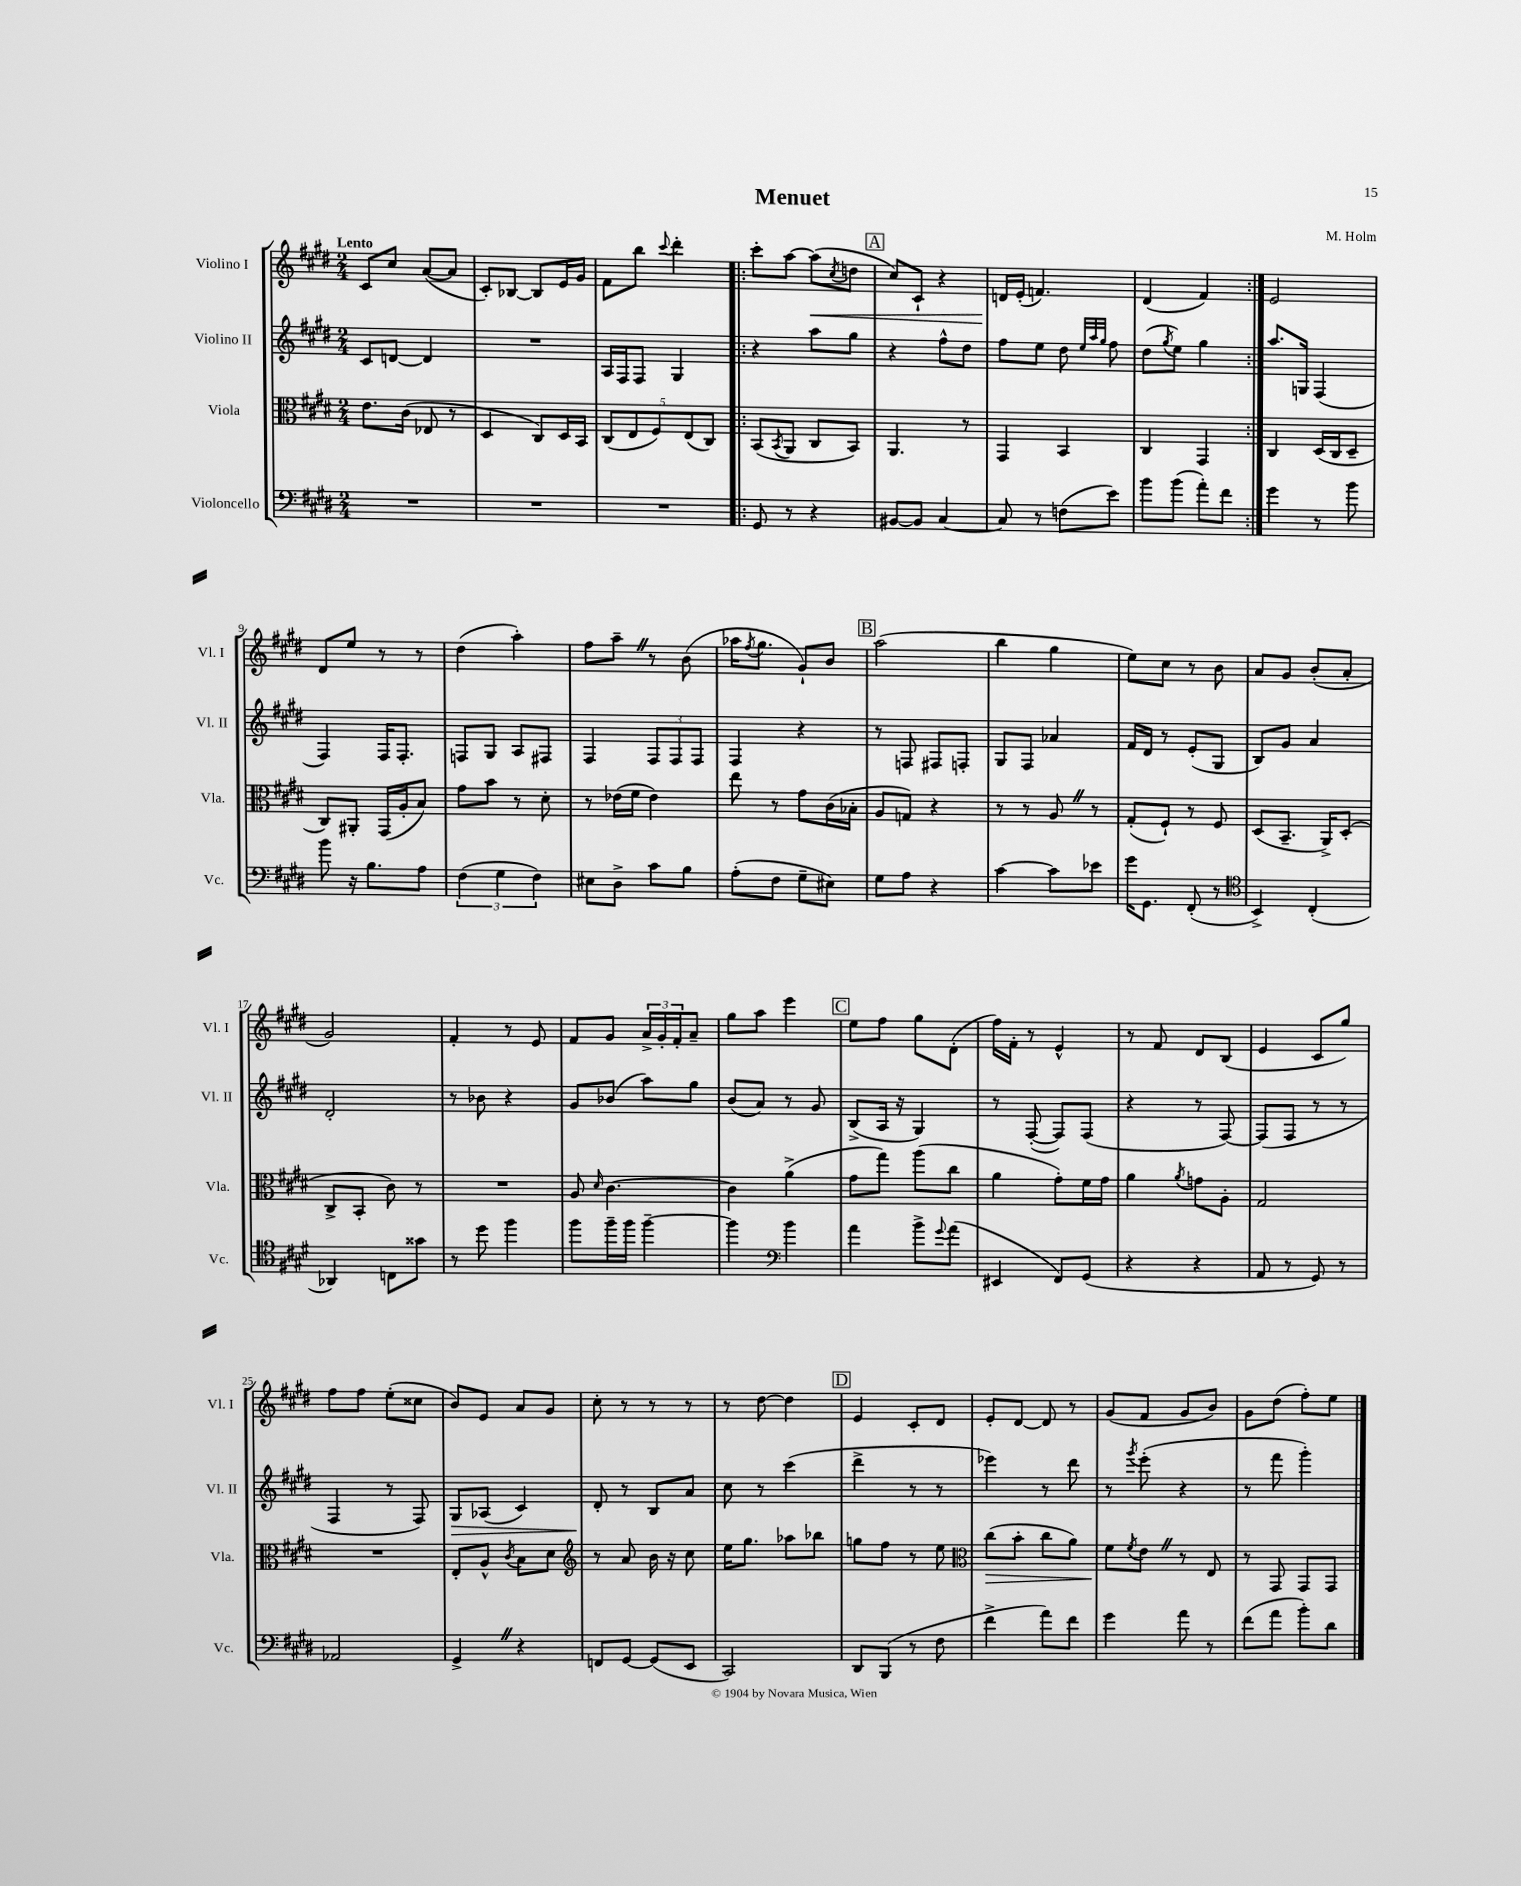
\header { title = "Menuet" composer = "M. Holm" }
<<
\new StaffGroup <<
\new Staff = "s0" \with { instrumentName = "Violino I" shortInstrumentName = "Vl. I" } {
    \clef treble \key e \major \numericTimeSignature \time 2/4 \tempo "Lento"
    cis'8 cis''8 a'8~( a'8 |
    cis'8-.) bes8~ bes8 e'16 gis'16 |
    fis'8 b''8 \appoggiatura { cis'''8 } dis'''4-. |
    \repeat volta 2 { cis'''8-. a''8~ a''8\<( \acciaccatura { cis''8 } d''8 |
    \mark \markup { \box "A" } cis''8) cis'8-! r4 |
    d'16\! e'16-.( f'4.) |
    dis'4( fis'4) | }
    e'2 |
    dis'8 e''8 r8 r8 |
    dis''4( a''4-.) |
    fis''8 a''8-- \once \override BreathingSign.text = \markup { \musicglyph "scripts.caesura.straight" } \breathe r8 b'8( |
    aes''16 \acciaccatura { fis''8 } gis''8. gis'8-!) b'8 |
    \mark \markup { \box "B" } a''2( |
    b''4 gis''4 |
    e''8) cis''8 r8 b'8 |
    a'8 gis'8 b'8-.( a'8-. |
    gis'2) |
    fis'4-. r8 e'8 |
    fis'8 gis'8 \tuplet 3/2 { a'16-> gis'16-. fis'16-. } a'8-- |
    gis''8 a''8 e'''4 |
    \mark \markup { \box "C" } e''8 fis''8 gis''8 dis'8-.( |
    fis''16) fis'16-. r8 e'4-^ |
    r8 fis'8 dis'8 b8( |
    e'4 cis'8 gis''8) |
    fis''8 fis''8 e''8-.( cisis''8 |
    b'8) e'8 a'8 gis'8 |
    cis''8-. r8 r8 r8 |
    r8 dis''8~ dis''4 |
    \mark \markup { \box "D" } e'4 cis'8-. dis'8 |
    e'8-. dis'8~ dis'8 r8 |
    gis'8( fis'8 gis'8 b'8) |
    gis'8 dis''8( fis''8-.) e''8 \bar "|." |
}
\new Staff = "s1" \with { instrumentName = "Violino II" shortInstrumentName = "Vl. II" } {
    \clef treble \key e \major \numericTimeSignature \time 2/4
    cis'8 d'8~ d'4 |
    R2 |
    a16 fis16 fis8 gis4 |
    \repeat volta 2 { r4 a''8 gis''8 |
    \mark \markup { \box "A" } r4 fis''8-^ dis''8 |
    fis''8 e''8 dis''8 \grace { e''32 a''32 gis''32 } fis''8 |
    dis''8( \acciaccatura { gis''8 } e''8) gis''4 | }
    a''8. g16 fis4( |
    fis4) fis16 fis8.-. |
    f8 gis8 a8 fis8 |
    fis4 \tuplet 3/2 { fis8 fis8 fis8 } |
    fis4 r4 |
    \mark \markup { \box "B" } r8 f8 fis8 f8-. |
    gis8 fis8 aes'4 |
    fis'16 dis'16 r8 e'8-.( gis8 |
    b8) gis'8 a'4 |
    dis'2-. |
    r8 bes'8 r4 |
    gis'8 bes'8( a''8) gis''8 |
    b'8( a'8) r8 gis'8 |
    \mark \markup { \box "C" } b8->( a16 r16 gis4) |
    r8 fis8~-.( fis8) fis8( |
    r4 r8 fis8~) |
    fis8( fis8 r8 r8 |
    fis4 r8 fis8) |
    gis8\> aes8( cis'4) |
    dis'8-.\! r8 b8 a'8 |
    cis''8 r8 cis'''4( |
    \mark \markup { \box "D" } dis'''4-> r8 r8 |
    ees'''4) r8 dis'''8 |
    r8 \acciaccatura { gis'''8 } e'''8-.( r4 |
    r8 fis'''8 gis'''4-.) \bar "|." |
}
\new Staff = "s2" \with { instrumentName = "Viola" shortInstrumentName = "Vla." } {
    \clef alto \key e \major \numericTimeSignature \time 2/4
    e'8. cis'16( ees8 r8 |
    dis4 cis8) dis16 b,16 |
    \tuplet 5/4 { cis8( e8 fis8) e8( cis8) } |
    \repeat volta 2 { b,8( \acciaccatura { b,8 } a,8 cis8 b,8) |
    \mark \markup { \box "A" } a,4. r8 |
    gis,4 b,4 |
    cis4 gis,4 | }
    cis4 dis16( cis16 dis8-- |
    cis8) ais,8-. gis,16( a16-. b8) |
    gis'8 b'8 r8 dis'8-. |
    r8 ees'16( fis'16 ees'4) |
    e''8 r8 gis'8 cis'16( bes16-. |
    \mark \markup { \box "B" } a8 g8) r4 |
    r8 r8 a8 \once \override BreathingSign.text = \markup { \musicglyph "scripts.caesura.straight" } \breathe r8 |
    gis8-.( fis8-!) r8 fis8 |
    dis8( b,8.-- a,16->) dis8-.( |
    cis8-> b,8-. cis'8) r8 |
    R2 |
    a8 \grace { dis'16 } cis'4.~ |
    cis'4 a'4->( |
    \mark \markup { \box "C" } gis'8 gis''8) a''8( cis''8 |
    a'4 gis'8-.) fis'16 gis'16 |
    a'4 \acciaccatura { a'8 } g'8 a8-. |
    gis2 |
    R2 |
    e8-. a8-^ \acciaccatura { cis'8 } b8 dis'8 |
    \clef treble r8 a'8 b'16 r16 cis''8 |
    e''16 gis''8. aes''8 bes''8 |
    \mark \markup { \box "D" } g''8 fis''8 r8 e''8 |
    \clef alto cis''8\>( b'8-. cis''8 a'8) |
    fis'8\! \acciaccatura { fis'8 } e'8 \once \override BreathingSign.text = \markup { \musicglyph "scripts.caesura.straight" } \breathe r8 e8 |
    r8 gis,8 gis,8 gis,8 \bar "|." |
}
\new Staff = "s3" \with { instrumentName = "Violoncello" shortInstrumentName = "Vc." } {
    \clef bass \key e \major \numericTimeSignature \time 2/4
    R2 |
    R2 |
    R2 |
    \repeat volta 2 { gis,8 r8 r4 |
    \mark \markup { \box "A" } bis,8~ bis,8 cis4~ |
    cis8 r8 f8( e'8) |
    b'8 b'8( a'8-.) fis'8 | }
    gis'4 r8 b'8 |
    b'8 r16 b8. a8 |
    \tuplet 3/2 { fis4( gis4 fis4) } |
    eis8 dis8-> cis'8 b8 |
    a8-.( fis8 gis8-- eis8) |
    \mark \markup { \box "B" } gis8 a8 r4 |
    cis'4~ cis'8 ees'8 |
    gis'16 gis,8. fis,8-.( r8 |
    \clef tenor b,4->) cis4-.( |
    aes,4) c8 gisis'8 |
    r8 dis''8 fis''4 |
    fis''8 fis''16-- fis''16 fis''4~-- |
    fis''4 \clef bass b'4 |
    \mark \markup { \box "C" } a'4 b'8-> \appoggiatura { gis'8 } a'8( |
    eis,4 fis,8) gis,8( |
    r4 r4 |
    a,8 r8 gis,8) r8 |
    aes,2 |
    gis,4-> \once \override BreathingSign.text = \markup { \musicglyph "scripts.caesura.straight" } \breathe r4 |
    f,8 gis,8~ gis,8( e,8 |
    cis,2) |
    \mark \markup { \box "D" } dis,8 b,,8( r8 fis8 |
    fis'4-> a'8) fis'8 |
    gis'4 a'8 r8 |
    fis'8( a'8 b'8-.) dis'8 \bar "|." |
}
>>
>>
